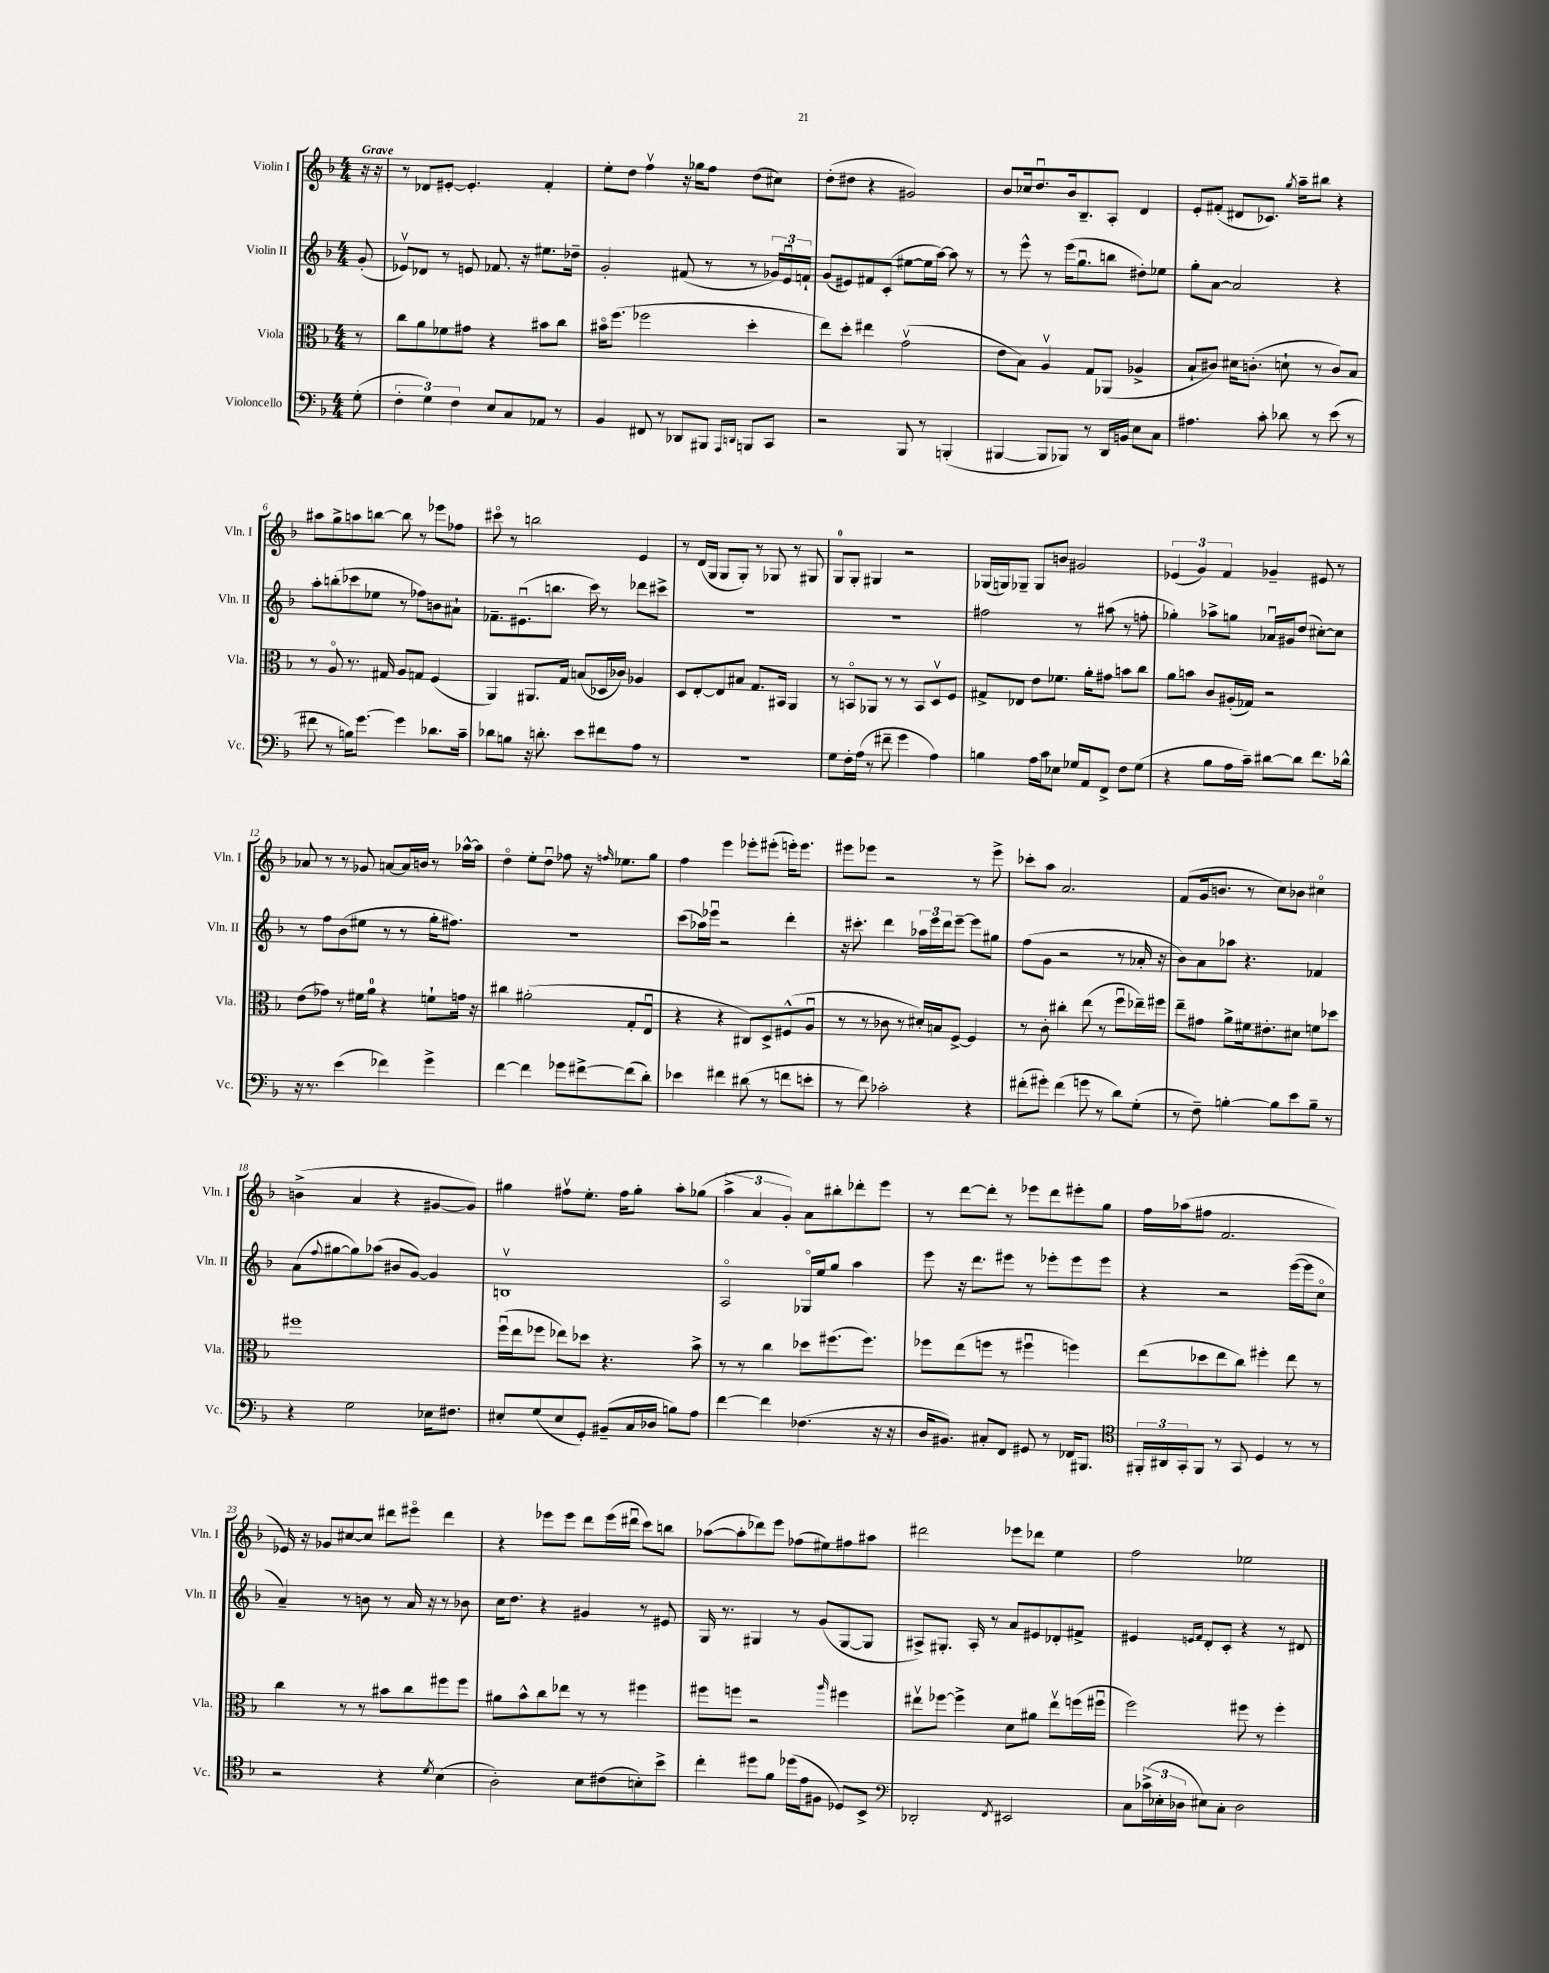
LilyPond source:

<<
\new StaffGroup <<
\new Staff = "s0" \with { instrumentName = "Violin I" shortInstrumentName = "Vln. I" } {
    \clef treble \key f \major \numericTimeSignature \time 4/4 \partial 8 \tempo "Grave"
    r16 r16 |
    r8 des'8 eis'8~-. eis'4.-. f'4-. |
    e''8-. d''8 f''4\upbow r16 ges''16 f''8 d''8( cis''8) |
    d''8-.( dis''8 r4 gis'2) |
    bes'8 ces''16 d''8.\downbow bes'16 bes8.-- a8-. d'4 |
    e'8-. fis'8-.( dis'8 ces'8.) \acciaccatura { g''8 } a''16-- bis''8 r4 |
    ais''8 g''8-> a''8 b''8~ b''8 r8 ees'''8 fes''8 |
    cis'''8\flageolet r8 b''2 e'4 |
    r8 d'16( g16 g8 g8-.) r8 ges8 r8 gis8 |
    g8-0 g8-. gis4 r2 |
    ges16( g16) ges8-- ges8 b'8 gis'2 |
    \tuplet 3/2 { ees'4( g'4) f'4 } ges'4-- eis'8 r8 |
    aes'8 r8 r8 ges'8 a'8~ a'16 b'16 r8 aes''16~-^ aes''16 |
    d''4\flageolet e''8-. d''8\downbow fes''8 r16 \grace { f''16 } ees''8. g''8 |
    f''4 e'''4 ees'''8-. eis'''8-.( e'''16-.) e'''8. |
    eis'''8 ees'''8 r2 r8 ees'''8-> |
    ces'''8-. a''8 a'2. |
    f'8( g'16 b'8. r8 c''8) bes'8 cis''4\flageolet |
    b'4->( a'4 r4 gis'8~ gis'8) |
    gis''4 fis''8\upbow e''8.-. fis''16 gis''8-. a''8-. ges''8( |
    \tuplet 3/2 { a''4-> a'4 g'4-.) } a'8 bis''8-. des'''8-. e'''8 |
    r8 d'''8~ d'''8-. r8 ees'''8 d'''8 eis'''8-. g''8 |
    f''16 aes''16( fis''8 f'2. |
    ees'16) r16 ges'8 cis''8~ cis''8 dis'''8 eis'''8\flageolet dis'''4 |
    r4 ees'''8 ees'''8 d'''8 ees'''16( dis'''16\downbow c'''8) b''8 |
    aes''8~( aes''8-. des'''8) e'''8 fes''8( eis''8) fis''8 ais''8 |
    dis'''2 ees'''8 des'''8 e''4 |
    f''2 ees''2 \bar "|." |
}
\new Staff = "s1" \with { instrumentName = "Violin II" shortInstrumentName = "Vln. II" } {
    \clef treble \key f \major \numericTimeSignature \time 4/4 \partial 8
    g'8-.( |
    ees'8\upbow) des'8 r8 e'8 fes'8. r16 eis''8. des''16-- |
    g'2-. fis'8( r8 r8 \tuplet 3/2 { ges'16) e'16\downbow f'16-! } |
    g'8( eis'8) fis'8 c'8-.( eis''8~ eis''16 a''16~) a''8 r8 |
    r8 e'''8-^ r8 e'''16( g''8.\downbow b''8 dis''8-.) ees''8 |
    g''8-. a'8~ a'2 r4 |
    a''8-. b''8-.( ces'''8 ees''8 r8 fes''8) b'8 ais'8-! |
    fes'8.-- eis'8.\downbow( b''8. c'''16) r8 des'''8 cis'''8-> |
    R1 |
    R1 |
    fis''2 r8 ais''8( r8 f''8-. |
    ges''4-.) aes''8-> g''8 aes'16\downbow gis'16 d''8( cis''8~-.) cis''8 |
    r8 f''8 bes'8( eis''8 r8 r8 g''16-. fis''8.) |
    R1 |
    c'''8( aes''16) ees'''16\downbow r2 d'''4-. |
    r16 cis'''8.-. d'''4 \tuplet 3/2 { aes''16 e'''16 d'''16 } e'''8~-- e'''8 gis''8 |
    f''8( g'8 r2 r8 aes'16-. r16 |
    bes'8) a'8 aes''8 r4. fes'4 |
    a'8( \appoggiatura { f''8 } gis''8~ gis''8) aes''8( bis'8 g'8~) g'4 |
    b1\upbow |
    a2\flageolet ges16\flageolet e''16 g''8 a''4 |
    e'''8 r16 d'''8. eis'''8 r8 ees'''8-. ees'''8 ees'''8 |
    r4 r2 e'''16~( e'''16 c''8\flageolet |
    a'4--) r8 b'8 r8 a'16 r16 r8 bes'8 |
    c''16 d''8. r4 gis'4 r8 eis'8 |
    g16 r8. gis4 r8 g'8( gis8~ gis8 |
    ais8->) gis8.-. ais16-. r8 a'8 eis'8 des'8-. fis'8-> |
    eis'4 \grace { e'16 f'16 } d'8-. c'8-. r4 r8 dis'8 \bar "|." |
}
\new Staff = "s2" \with { instrumentName = "Viola" shortInstrumentName = "Vla." } {
    \clef alto \key f \major \numericTimeSignature \time 4/4 \partial 8
    r8 |
    c''8 a'8 fes'8 gis'8 r4 bis'8 c''8 |
    bis'16\flageolet f''8.( fes''2 d''4-. |
    e''8) d''8-. eis''4 g'2\upbow( |
    e'8 bes8) a4\upbow g8 aes,8( aes4-> |
    bes8-! cis'8) dis'16 c'8.-.( d'8-! r8 c'8) bes8 |
    r8 a8\flageolet r8. gis16 a8 g8 f4( |
    a,4) ais,8. g16 b8( des16 ces'16) aes4 |
    d8 e8~-. e8 bis8 g8. bis,16 a,4 |
    r8 b,8\flageolet aes,8 r8 r8 b,8 d8\upbow f8 |
    gis8-> ees8 e'8 fes'8. a'16-. gis'8 b'8 c''8 |
    a'8 b'8 c'8 ais16-.( ges16) r2 |
    e'8( ges'8) r8 fis'16 a'16-0 r4 f'8-! g'16 r16 |
    cis''4 ais'2-.( g8-. e8\downbow |
    r4 r4 cis8) d8-> fis8-^( a8\downbow |
    r8 r8 ces'8 r8 dis'16-.) b16 f8~-> f4 |
    r8 c'8-. cis''4-. e''8( r8 f''8\downbow ees''16--) fis''16 |
    e''8-- gis'8 a'8-> fis'16 eis'8.-. dis'8 f'8 des''8 |
    fis''1 |
    f''16\downbow( e''16 fes''8 ees''8) des''8 r4. bes'8-> |
    r8 r8 c''4 des''8 fis''8.( fis''8.) |
    fes''8 e''8( f''8 r8 fis''4\downbow f''4) |
    e''8( des''8 e''8 c''8) fis''4-. e''8 r8 |
    c''4 r8 r8 bis'8 c''8 fis''8 fis''8 |
    ais'8 bes'8-^ c''8 ees''8 r8 r8 fis''4 |
    fis''8 f''8 r2 \grace { a''16 } fis''4 |
    eis''8\upbow fes''8~ fes''4-> d'8 ais'8 eis''8\upbow f''16( fis''16\downbow |
    f''2) fis''8 r8 fis''4-. \bar "|." |
}
\new Staff = "s3" \with { instrumentName = "Violoncello" shortInstrumentName = "Vc." } {
    \clef bass \key f \major \numericTimeSignature \time 4/4 \partial 8
    g8-.( |
    \tuplet 3/2 { f4-. g4) f4 } e8 c8 aes,8 r8 |
    bes,4 fis,8 r8 des,8 bis,,8 \grace { a,,16 d,16 } b,,8 c,8 |
    r2 bes,,8 r8 b,,4-.( |
    bis,,4~ bis,,8 bes,,8) r8 d,16 b,16 e8 c8 |
    ais4. c'8-. des'8 r8 e'8( r8 |
    fis'8 r8 b16) g'8.~ g'4 des'8. c'16-- |
    des'8 b8 r16 d'8.-. e'8 fis'8 a8 r8 |
    r1 |
    g8 f16-. a16( r8 fis'8-- g'4 a4) |
    b4 a16 c'16 ees8 ges16 a,16 f,8-> f8 ges8( |
    r4 bes8 a16 c'16--) dis'8~ dis'8 f'8. des'16-^ |
    r16 r8. e'4( fes'4) g'4-> |
    f'4~ f'4 ges'8 fis'8~-> fis'8( d'8-.) |
    ees'4 fis'4 dis'8( r8 f'8 e'8-. |
    r8 f'8) ces'2-. r4 |
    fis'8-.( gis'8-.) fis'4( g'8 r8 d'8) g8-.( |
    r8 f8--) b4~-. b8 e'8 b8-- r8 |
    r4 g2 ees16 fis8. |
    eis8-. g8( eis8 g,8-.) bis,8--( c16 des16 b8) a8 |
    f'4~ f'4 fes4.( r16 r16 |
    d16 bis,8.) cis8-. f,8 gis,8 r8 fes,16 bis,,8. |
    \clef tenor \tuplet 3/2 { fis,16-. ais,16 g,16-. } fis,8 r8 g,8 d4 r8 r8 |
    r2 r4 \acciaccatura { d'8 } bes4( |
    a2-.) bes8 cis'8( b8-.) bes'8-> |
    c''4-. dis''8 f'8 des''16( e'16 fis8 des8) bes,8-> |
    \clef bass des,2-. \acciaccatura { f,8 } eis,2 |
    c8 \tuplet 3/2 { ces'16->( ees16-. des16 } eis8) c8-. des2 \bar "|." |
}
>>
>>
